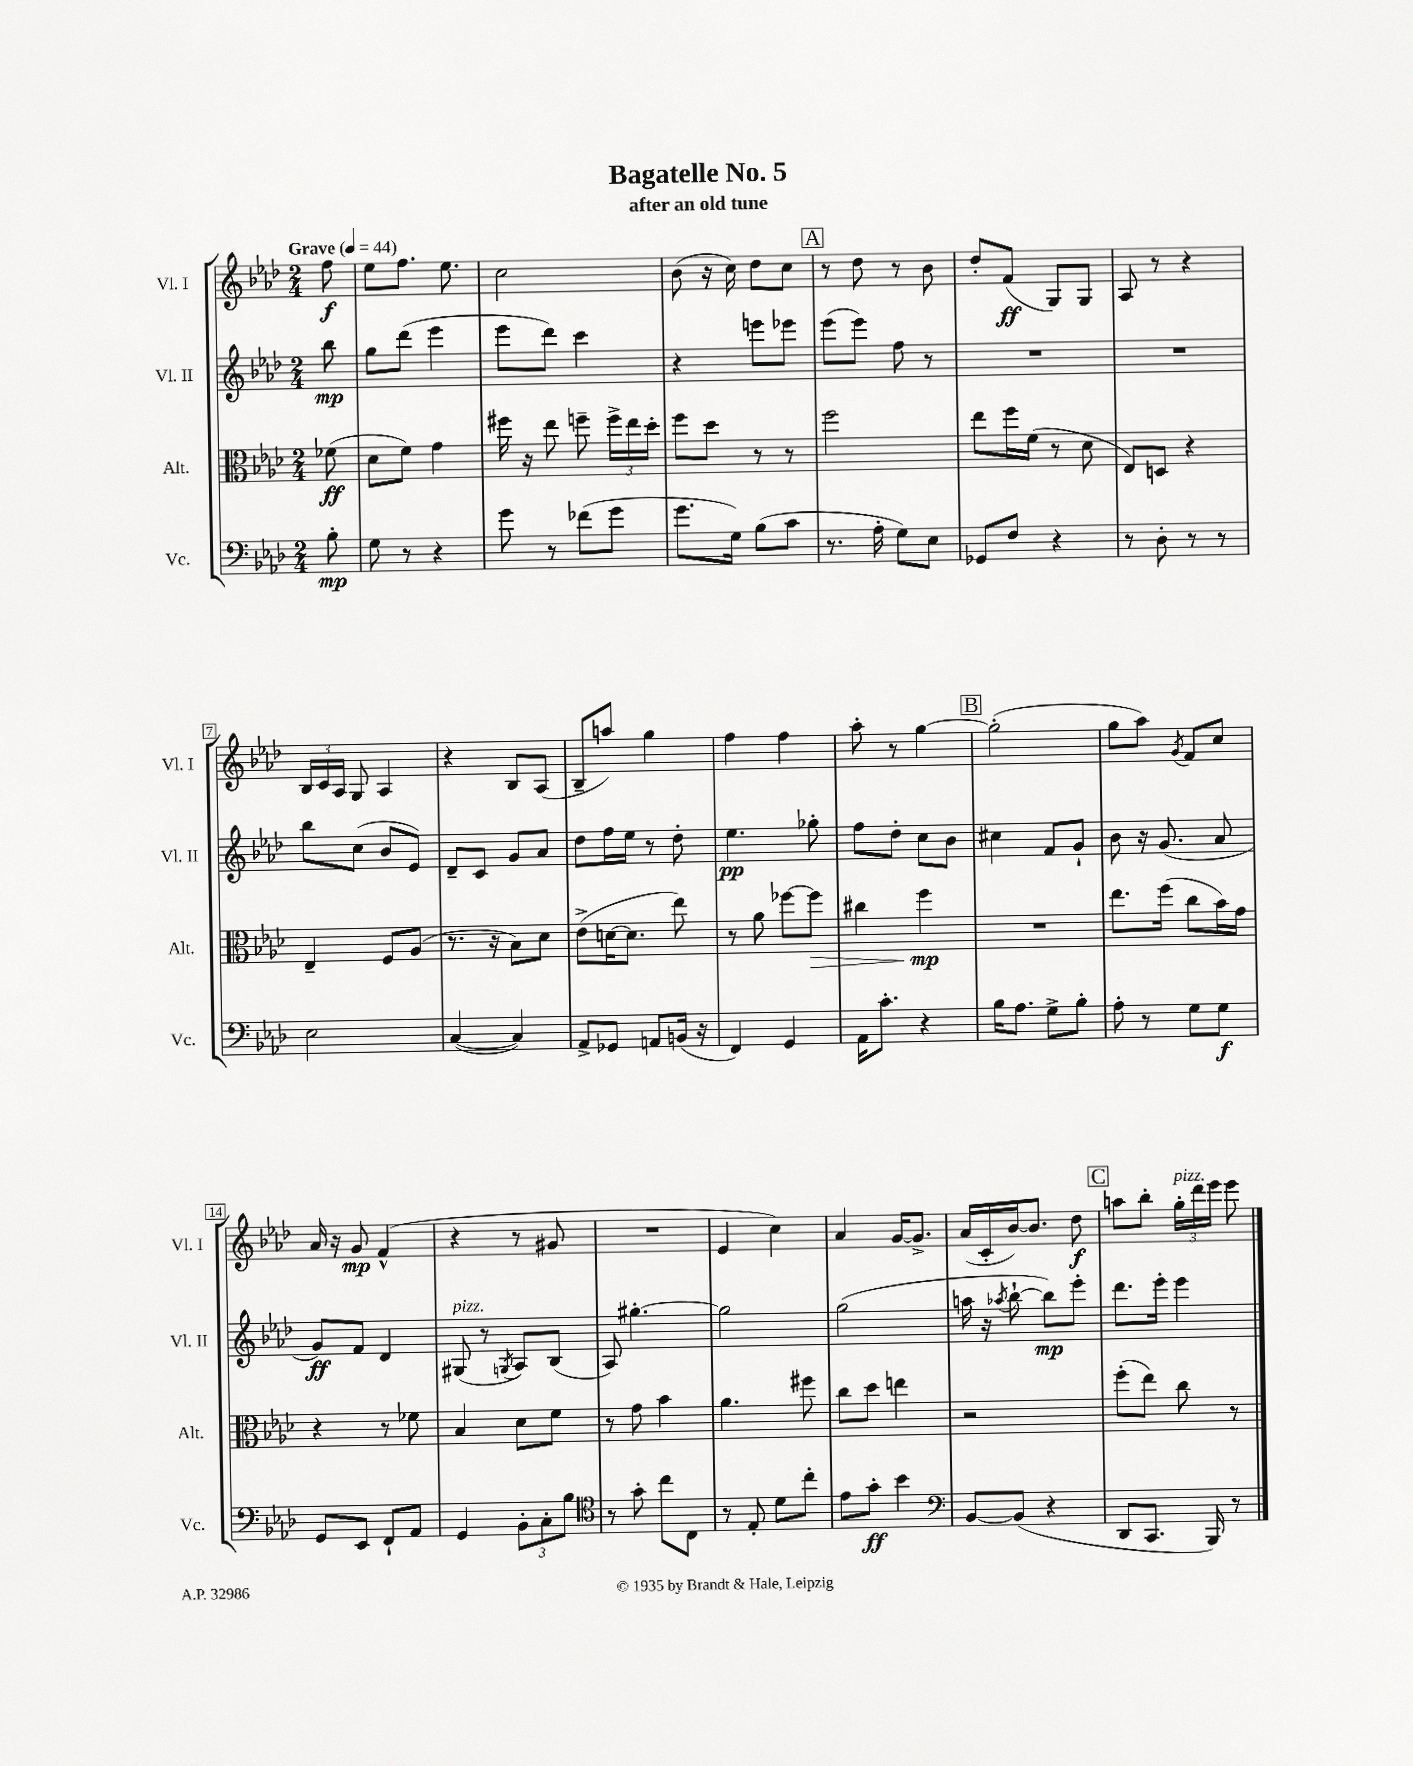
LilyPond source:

\header { title = "Bagatelle No. 5" subtitle = "after an old tune" }
<<
\new StaffGroup <<
\new Staff = "s0" \with { instrumentName = "Vl. I" shortInstrumentName = "Vl. I" } {
    \clef treble \key aes \major \numericTimeSignature \time 2/4 \partial 8 \tempo "Grave" 4 = 44
    \autoBeamOff f''8\f |
    ees''8[ f''8.] ees''8. |
    c''2 |
    bes'8( r16 c''16) des''8[ c''8] |
    \mark \markup { \box "A" } r8 des''8 r8 bes'8 |
    des''8[-. f'8]\ff( g8[) g8] |
    aes8 r8 r4 |
    \tuplet 3/2 { bes16[ c'16 aes16] } g8 aes4 |
    r4 bes8[ aes8]( |
    bes8[-- a''8]) g''4 |
    f''4 f''4 |
    aes''8-. r8 g''4~ |
    \mark \markup { \box "B" } g''2-.( |
    g''8[ aes''8]) \acciaccatura { g'8 } f'8[ c''8] |
    aes'16 r16 g'8\mp f'4-^( |
    r4 r8 gis'8 |
    R2 |
    ees'4 c''4) |
    aes'4 g'16[~ g'8.]-> |
    aes'16[( c'16-. bes'16~) bes'8.] des''8\f |
    \mark \markup { \box "C" } a''8[ bes''8]-. \tuplet 3/2 { g''16[-.^\markup { \italic "pizz." } des'''16 ees'''16] } ees'''8 \bar "|." |
}
\new Staff = "s1" \with { instrumentName = "Vl. II" shortInstrumentName = "Vl. II" } {
    \clef treble \key aes \major \numericTimeSignature \time 2/4 \partial 8
    \autoBeamOff bes''8\mp |
    g''8[ des'''8]( ees'''4 |
    ees'''8[ des'''8]) c'''4 |
    r4 e'''8[ ees'''8] |
    \mark \markup { \box "A" } ees'''8[( ees'''8]) f''8 r8 |
    R2 |
    R2 |
    bes''8[ c''8]( bes'8[ ees'8]) |
    des'8[-- c'8] g'8[ aes'8] |
    des''8[ f''16 ees''16] r8 des''8-. |
    ees''4.\pp ges''8-. |
    f''8[ des''8]-. c''8[ bes'8] |
    \mark \markup { \box "B" } cis''4 f'8[ g'8]-! |
    bes'8 r16 g'8.( aes'8 |
    g'8[\ff) f'8] des'4 |
    gis8^\markup { \italic "pizz." }( r8 \acciaccatura { g8 } aes8[) bes8]( |
    aes8) gis''4.~-. |
    gis''2 |
    g''2( |
    a''16 r16 \acciaccatura { aes''8 } bes''8~-! bes''8[\mp) ees'''8]-. |
    \mark \markup { \box "C" } des'''8.[ ees'''16]-. ees'''4 \bar "|." |
}
\new Staff = "s2" \with { instrumentName = "Alt." shortInstrumentName = "Alt." } {
    \clef alto \key aes \major \numericTimeSignature \time 2/4 \partial 8
    \autoBeamOff fes'8\ff( |
    des'8[ f'8]) g'4 |
    fis''16 r16 ees''8 f''8-- \tuplet 3/2 { f''16[-> ees''16 des''16]-. } |
    f''8[ des''8] r8 r8 |
    \mark \markup { \box "A" } f''2 |
    ees''8[ f''16 f'16]( r8 des'8 |
    ees8[) d8] r4 |
    ees4-- f8[ aes8]( |
    r8. r16 bes8[) des'8] |
    ees'8[->( d'16~ d'8.] ees''8) |
    r8 aes'8 fes''8[~ fes''8]\> |
    cis''4 f''4\mp\! |
    \mark \markup { \box "B" } R2 |
    ees''8.[ f''16]( c''8[ bes'16) g'16] |
    r4 r8 fes'8 |
    bes4 des'8[ f'8] |
    r8 g'8 bes'4 |
    aes'4. fis''8 |
    c''8[ des''8] e''4 |
    r2 |
    \mark \markup { \box "C" } f''8[-.( ees''8]) c''8 r8 \bar "|." |
}
\new Staff = "s3" \with { instrumentName = "Vc." shortInstrumentName = "Vc." } {
    \clef bass \key aes \major \numericTimeSignature \time 2/4 \partial 8
    \autoBeamOff bes8-.\mp |
    g8 r8 r4 |
    g'8 r8 fes'8[( g'8] |
    g'8.[ g16]) bes8[( c'8] |
    \mark \markup { \box "A" } r8. aes16-. g8[) ees8] |
    ges,8[ f8] r4 |
    r8 des8-. r8 r8 |
    ees2 |
    c4~( c4) |
    aes,8[-> ges,8] a,8[ b,16]( r16 |
    f,4) g,4 |
    aes,16[ c'8.]-. r4 |
    \mark \markup { \box "B" } bes16[ aes8.] g8[-> bes8]-. |
    aes8-. r8 g8[ g8]\f |
    g,8[ ees,8] f,8[-! aes,8] |
    g,4 \tuplet 3/2 { bes,8[-. c8-. bes8] } |
    \clef tenor r8 g'8-. c''8[ c8] |
    r8 ees8-. des'8[ c''8]-. |
    ees'8[ g'8]-.\ff bes'4 |
    \clef bass bes,8[~ bes,8]( r4 |
    \mark \markup { \box "C" } des,8[ c,8.] bes,,16) r8 \bar "|." |
}
>>
>>
\layout { \context { \Score \override BarNumber.stencil = #(make-stencil-boxer 0.1 0.3 ly:text-interface::print) } }
